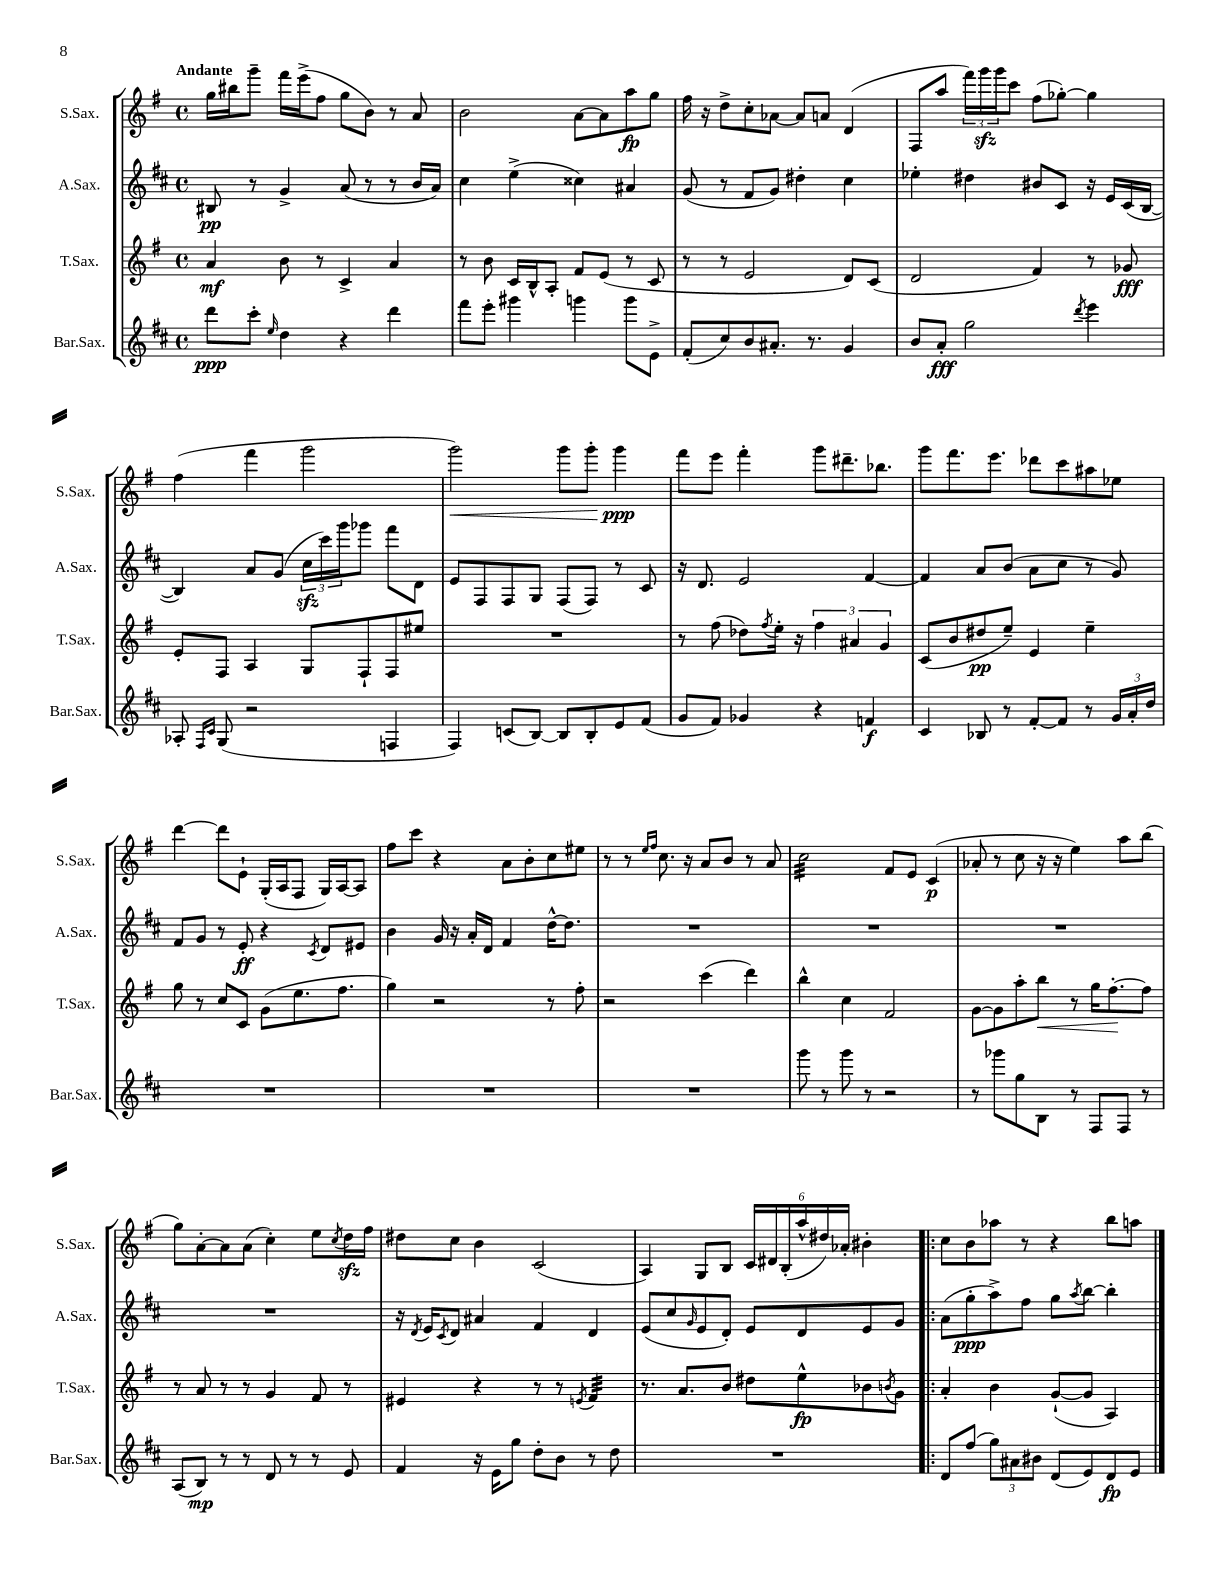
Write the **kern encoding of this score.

**kern	**kern	**kern	**kern
*staff4	*staff3	*staff2	*staff1
*clefG2	*clefG2	*clefG2	*clefG2
*k[f#c#]	*k[f#]	*k[f#c#]	*k[f#]
*M4/4	*M4/4	*M4/4	*M4/4
*met(c)	*met(c)	*met(c)	*met(c)
8ddd\L	4a/	8B#/	16gg\LL
.	.	.	16bb#\J
8ccc#'\J	.	8r	8ggg~\J
16qqee/	.	.	.
4dd\	8b\	4g^/	16fff#\LL
.	.	.	(16eee^\J
.	8r	.	8ff#\J
4r	4c^/	(8a/	8gg\L
.	.	8r	8b\J)
4ddd\	4a/	8r	8r
.	.	16b/LL	8a/
.	.	16a/JJ)	.
=	=	=	=
8fff#\L	8r	4cc#\	2b\
8eee'\J	8b\	.	.
4ggg#\	16c/LL	(4ee^\	.
.	16B^^/J	.	.
.	8A'/J	.	.
4ggg\	8f#/L	4cc##\)	[8a\L
.	(8e/J	.	8a\]
8ggg\L	8r	4a#/	8aa\
8e^\J	8c/	.	8gg\J
=	=	=	=
(8f#'/L	8r	(8g/	16ff#\
.	.	.	16r
8cc#/)	8r	8r	8dd^\L
8b/	2e/	8f#/L	8cc'\
8.a#'/J	.	8g/J)	[8a-\J
.	.	4dd#'\	8a-/]L
8.r	.	.	.
.	.	.	8a/J
4g/	8d/L)	4cc#\	(4d/
.	(8c/J	.	.
=	=	=	=
8b/L	2d/	4ee-'\	8F#/L
8a'/J	.	.	8aa/J
2gg\	.	4dd#\	24fff#\LL)
.	.	.	24ggg\
.	.	.	24ggg\J
.	.	.	8ccc\J
.	4f#/)	8b#/L	(8ff#\L
.	.	8c#/J	[8gg-'\J)
8qddd/	.	.	.
4eee\	8r	16r	4gg-\]
.	.	16e/LL	.
.	8g-/	(16c#/	.
.	.	[16B/JJ	.
=	=	=	=
8A-'/	8e'/L	4B/])	(4ff#\
16qqF#/LL	.	.	.
16qqc#/JJ	.	.	.
(8G/	8F#/J	.	.
2r	4A/	8a/L	4fff#\
.	.	(8g/J	.
.	8G/L	24cc#\LL	2ggg\
.	.	24ccc#\)	.
.	.	24ggg\J	.
.	8F#`/	8ggg-\J	.
4F/	8F#/	8fff#\L	.
.	8ee#/J	8d\J	.
=	=	=	=
4F#/)	1r	8e/L	2ggg\)
.	.	8F#/	.
(8c/L	.	8F#/	.
[8B/J)	.	8G/J	.
8B/]L	.	(8F#/L	8ggg\L
8B'/	.	8F#/J)	8ggg'\J
8e/	.	8r	4ggg\
(8f#/J	.	8c#/	.
=	=	=	=
8g/L	8r	16r	8fff#\L
.	.	8.d/	.
8f#/J)	(8ff#\	.	8eee\J
4g-/	8dd-\L)	2e/	4fff#'\
.	8qff#/	.	.
.	16ee'\Jk	.	.
.	16r	.	.
4r	6ff#\	.	8ggg\L
.	.	.	8.ddd#~\
.	6a#/	.	.
4f/	.	[4f#/	.
.	.	.	8.bb-\J
.	6g/	.	.
=	=	=	=
4c#/	(8c/L	4f#/]	8ggg\L
.	8b/	.	8.fff#\
8B-/	8dd#/	8a/L	.
.	.	.	8.eee\J
8r	8ee~/J)	(8b/J	.
[8f#'/L	4e/	8a\L	8ddd-\L
8f#/]J	.	8cc#\J	8ccc\
8r	4ee~\	8r	8aa#\
24g/LL	.	8g/)	8ee-\J
24a'/	.	.	.
24dd/JJ	.	.	.
=	=	=	=
1r	8gg\	8f#/L	[4ddd\
.	8r	8g/J	.
.	8cc/L	8r	8ddd\]L
.	8c/J	8e'/	8e`\J
.	(8g\L	4r	(16G'/LL
.	.	.	16A/J
.	8.ee\	.	8F#/J
.	.	8qc#/	.
.	.	8d/L	16G/LL)
.	8.ff#\J	.	[16A/J
.	.	8e#/J	8A/]J
=	=	=	=
1r	4gg\)	4b\	8ff#\L
.	.	.	8ccc\J
.	2r	16g/	4r
.	.	16r	.
.	.	16a'/LL	.
.	.	16d/JJ	.
.	.	4f#/	8a\L
.	.	.	8b'\
.	8r	[16dd^^\LK	8cc\
.	.	8.dd\]J	.
.	8ff#'\	.	8ee#\J
=	=	=	=
1r	2r	1r	8r
.	.	.	8r
.	.	.	16qqee/LL
.	.	.	16qqff#/JJ
.	.	.	8.cc\
.	.	.	16r
.	(4ccc\	.	8a/L
.	.	.	8b/J
.	4ddd\)	.	8r
.	.	.	8a/
=	=	=	=
8ggg\	4bb^^\	1r	2cc\
8r	.	.	.
8ggg\	4cc\	.	.
8r	.	.	.
2r	2f#/	.	8f#/L
.	.	.	8e/J
.	.	.	(4c/
=	=	=	=
8r	[8g\L	1r	8a-'/
8ggg-\L	8g\]	.	8r
8gg\	8aa'\	.	8cc\
8B\J	8bb\J	.	16r
.	.	.	16r
8r	8r	.	4ee\)
8F#/L	16gg\LK	.	.
.	[8.ff#'\	.	.
8F#/J	.	.	8aa\L
8r	8ff#\]J	.	(8bb\J
=	=	=	=
(8A/L	8r	1r	8gg\L)
8B/J)	8a/	.	[8a'\
8r	8r	.	8a\]
8r	8r	.	(8a\J
8d/	4g/	.	4cc'\)
8r	.	.	.
8r	8f#/	.	8ee\L
.	.	.	8qcc/
8e/	8r	.	16dd\L
.	.	.	16ff#\JJ
=	=	=	=
4f#/	4e#/	16r	8dd#\L
.	.	8qd/	.
.	.	16e/LK	.
.	.	8qc#/	.
.	.	8d/J	8cc\J
16r	4r	4a#/	4b\
16e\LK	.	.	.
8gg\J	.	.	.
8dd'\L	8r	4f#/	(2c/
8b\J	8r	.	.
.	8qe/	.	.
8r	4f#/	4d/	.
8dd\	.	.	.
=	=	=	=
1r	8.r	(8e/L	4A/)
.	.	8cc#/	.
.	8.a/L	.	.
.	.	16qqg/	.
.	.	8e/	8G/L
.	8b/J	8d'/J)	8B/J
.	8dd#\L	8e/L	24c/LL
.	.	.	24d#/
.	.	.	(24B'/
.	8ee^^\	8d/	24aa^^/
.	.	.	24dd#/)
.	.	.	24a-'/JJ
.	8b-\	8e/	4b#'\
.	8qb/	.	.
.	8g\J	8g/J	.
=!|:	=!|:	=!|:	=!|:
8d/L	4a'/	(8a\L	8cc\L
(8ff#/J	.	8gg'\	8b\
12gg\L)	4b\	8aa^\)	8aa-\J
12a#\	.	.	.
.	.	8ff#\J	8r
12b#\J	.	.	.
(8d/L	([8g`/L	8gg\L	4r
.	.	8qaa/	.
8e/)	8g/]J	[8bb\J	.
8d/	4A/)	4bb'\]	8bb\L
8e/J	.	.	8aa\J
==	==	==	==
*-	*-	*-	*-
